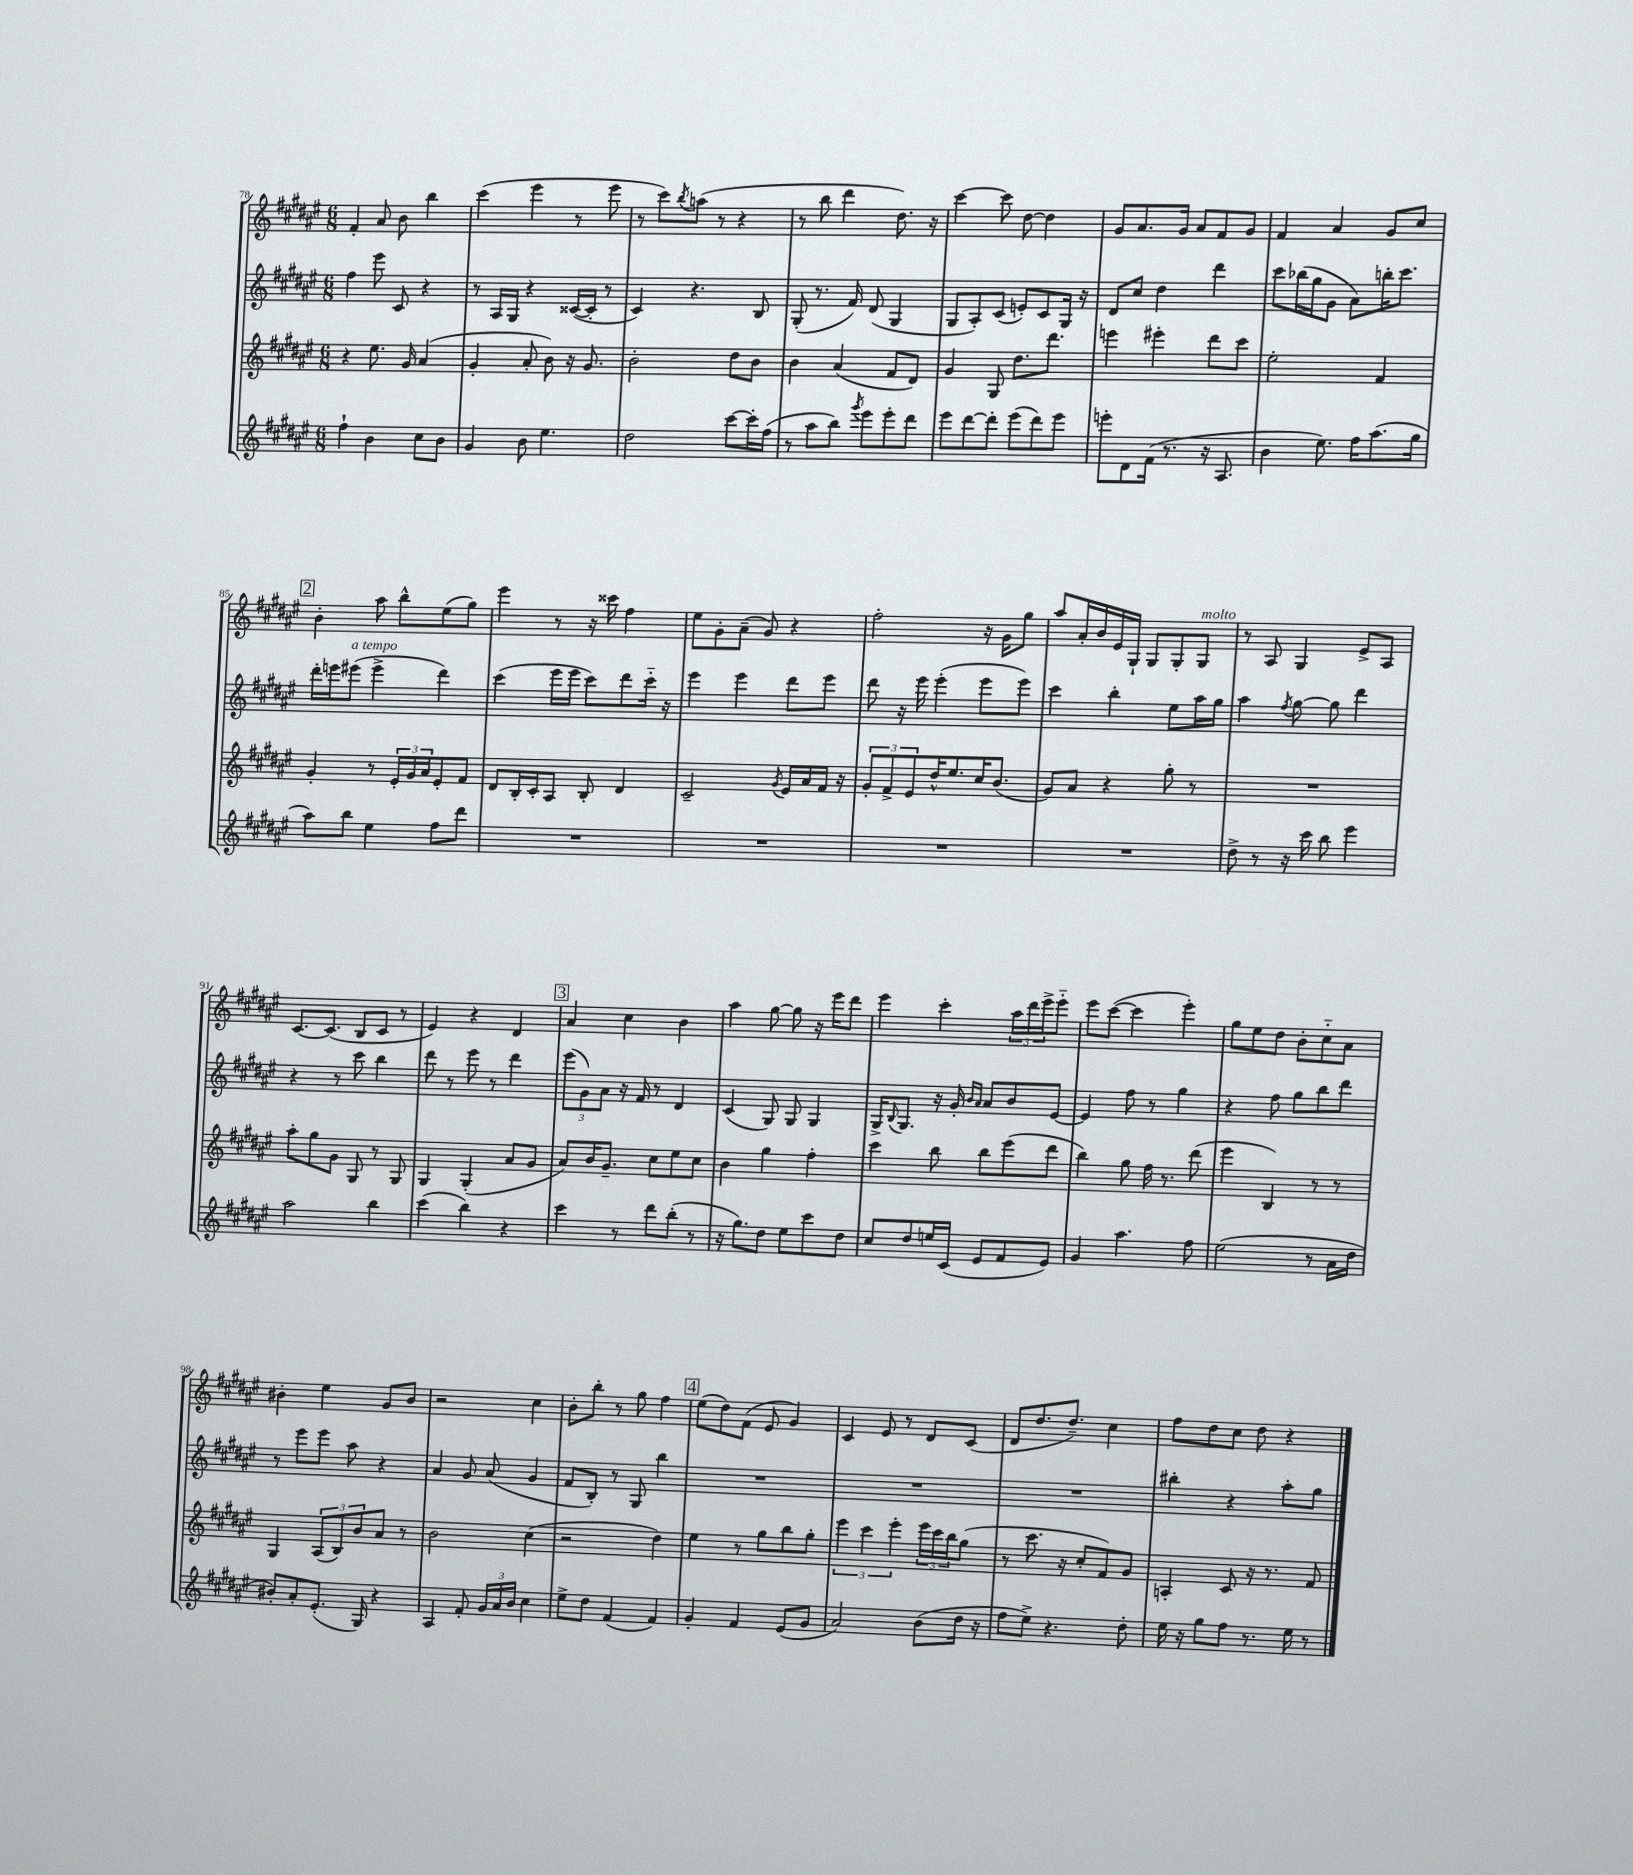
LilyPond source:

<<
\new StaffGroup <<
\new Staff = "s0" {
    \clef treble \key fis \major \numericTimeSignature \time 6/8
    fis'4-. ais'8 b'8 b''4 |
    cis'''4( eis'''4 r8 eis'''8 |
    r8 cis'''8) \acciaccatura { b''8 } a''8( r8 r4 |
    r8 b''8 dis'''4 dis''8.) r16 |
    cis'''4~ cis'''8 dis''8~ dis''4 |
    gis'8 ais'8. gis'16 ais'8 fis'8 gis'8 |
    fis'4 ais'4 gis'8 cis''8 |
    \mark \markup { \box "2" } b'4-. ais''8 b''8-^ eis''8( gis''8) |
    eis'''4 r8 r16 cisis'''16 fis''4 |
    eis''8 gis'8-. ais'8--( gis'8) r4 |
    fis''2-. r16 gis'16 gis''8 |
    ais''8 ais'16-. b'16 eis'16 gis16-! gis8 gis8-. gis8^\markup { \italic "molto" } |
    r8 ais8 gis4 eis'8-> ais8 |
    cis'8.~ cis'8.( b8 cis'8 r8 |
    eis'4) r4 dis'4 |
    \mark \markup { \box "3" } ais'4 cis''4 b'4 |
    ais''4 gis''8~ gis''8 r16 eis'''16 dis'''8 |
    eis'''4 cis'''4-. \tuplet 3/2 { ais''16 dis'''16 eis'''16-> } eis'''8-_ |
    eis'''8 cis'''8~( cis'''4 eis'''4-.) |
    gis''8 eis''8 dis''8 b'8-. cis''8-_ ais'8 |
    bis'4-. eis''4 gis'8 bis'8 |
    r2 cis''4 |
    b'8-. b''8-. r8 gis''8 fis''4 |
    \mark \markup { \box "4" } eis''8( dis''8) fis'8( eis'8 gis'4) |
    cis'4 eis'8 r8 dis'8 cis'8( |
    dis'8 dis''8. dis''8.--) cis''4 |
    fis''8 dis''8 cis''8 dis''8 r4 \bar "|." |
}
\new Staff = "s1" {
    \clef treble \key fis \major \numericTimeSignature \time 6/8
    fis''4 eis'''8 cis'8 r4 |
    r8 ais16 gis16 r4 cisis'16~( cisis'16-. r8 |
    cis'4) r4. b8 |
    gis8-.( r8. fis'16) dis'8( gis4 |
    gis8 ais8-.) cis'8( e'8-.) cis'8 gis16 r16 |
    dis'8 cis''8 dis''4 dis'''4 |
    cis'''8 bes''16( gis''16 gis'8 ais'8) b''16-. cis'''8. |
    \mark \markup { \box "2" } dis'''16-. e'''16 eis'''8^\markup { \italic "a tempo" }( eis'''4-> dis'''4) |
    cis'''4( eis'''16 eis'''16 cis'''8) dis'''8 cis'''16-_ r16 |
    eis'''4 eis'''4 dis'''8 eis'''8 |
    dis'''8 r16 eis'''16 eis'''4-.( eis'''8 eis'''8) |
    cis'''4 b''4-. eis''8 ais''16 gis''16 |
    ais''4 \acciaccatura { fis''8 } gis''8~ gis''8 dis'''4 |
    r4 r8 cis'''8 b''4 |
    dis'''8 r8 eis'''8 r8 dis'''4 |
    \mark \markup { \box "3" } \tuplet 3/2 { eis'''8( gis'8) ais'8 } r16 fis'16 r8 dis'4 |
    cis'4( gis8) gis8 gis4 |
    gis16-> \appoggiatura { b8 } gis8. r16 gis'16-. \grace { b'16 ais'16 } ais'8 b'8 eis'8~ |
    eis'4 fis''8 r8 gis''4 |
    r4 fis''8 gis''8 b''8 dis'''8 |
    r8 eis'''8 eis'''8 ais''8 r4 |
    ais'4 gis'8 ais'8( gis'4 |
    fis'8 b8-.) r8 gis8 b''4 |
    \mark \markup { \box "4" } R2. |
    R2. |
    R2. |
    bis''4-. r4 ais''8-. gis''8 \bar "|." |
}
\new Staff = "s2" {
    \clef treble \key fis \major \numericTimeSignature \time 6/8
    r4 eis''8. gis'16 ais'4( |
    gis'4-. ais'8-. b'8) r16 gis'8. |
    b'2-. dis''8 b'8 |
    b'4 ais'4( fis'8 dis'8) |
    gis'4 gis8 dis''8. dis'''8. |
    e'''4 eis'''4-. dis'''8 cis'''8 |
    eis''2-. fis'4 |
    \mark \markup { \box "2" } gis'4-. r8 \tuplet 3/2 { eis'16-. gis'16 ais'16 } eis'8-. fis'8 |
    dis'8 b16-. cis'16-. ais8 b8-. dis'4 |
    cis'2-- \acciaccatura { gis'8 } eis'16 ais'16 fis'16 r16 |
    \tuplet 3/2 { gis'8-. fis'8-> eis'8 } dis''16-^ eis''8. cis''16 b'8.( |
    gis'8) ais'8 r4 gis''8-. r8 |
    R2. |
    ais''8-. gis''8 gis'8 gis8 r8 gis8 |
    gis4 gis4-.( ais'8 gis'8 |
    \mark \markup { \box "3" } ais'8) b'16 gis'8.-- cis''8 eis''8 cis''8 |
    b'4 gis''4 fis''4-. |
    cis'''4 b''8 b''8 eis'''8( dis'''8 |
    b''4) gis''8 fis''16 r8. dis'''8( |
    eis'''4 b4) r8 r8 |
    gis4 \tuplet 3/2 { ais8( b8) b'8 } ais'8 r8 |
    b'2 cis''4( |
    r2 dis''4) |
    \mark \markup { \box "4" } eis''4 r8 gis''8 b''8 gis''8-. |
    \tuplet 3/2 { eis'''4 cis'''4 eis'''4-. } \tuplet 3/2 { eis'''16 cis'''16 b''16 } gis''8( |
    r8 cis'''8. r16 cis''8-. fis'8) gis'8 |
    a4-. cis'8 r16 r8. fis'8 \bar "|." |
}
\new Staff = "s3" {
    \clef treble \key fis \major \numericTimeSignature \time 6/8
    fis''4-! b'4 cis''8 b'8 |
    gis'4 b'8 eis''4. |
    dis''2 cis'''8~ cis'''16-. fis''16( |
    r8 ais''8 b''8) \acciaccatura { gis'''8 } eis'''8 eis'''8-. dis'''8 |
    eis'''8 dis'''8~ dis'''8-. eis'''8( dis'''8) eis'''8 |
    e'''8-. dis'8 fis'16( r8. r16 ais8. |
    b'4 eis''8.) fis''16 ais''8.( gis''16 |
    \mark \markup { \box "2" } ais''8) b''8 eis''4 fis''8 dis'''8 |
    R2. |
    R2. |
    R2. |
    R2. |
    dis''8-> r8 r16 cis'''16 b''8 eis'''4 |
    ais''2 b''4 |
    cis'''4( b''4) r4 |
    \mark \markup { \box "3" } cis'''4 r8 dis'''8 b''8-.( r8 |
    r16 gis''8.) dis''8 eis''8 cis'''8 dis''8 |
    cis''8 dis''8 e''16 cis'16( eis'8 fis'8 eis'8) |
    gis'4 ais''4. fis''8 |
    eis''2( r8 ais'16 dis''16 |
    bis'8-.) ais'8-. eis'8.-.( gis16) r4 |
    ais4 fis'8-. \tuplet 3/2 { gis'16 ais'16 b'16 } cis''4 |
    eis''8-> dis''8 fis'4( fis'4) |
    \mark \markup { \box "4" } gis'4-. fis'4 eis'8( gis'8 |
    ais'2) b'8( dis''16 r16 |
    fis''8 eis''8->) r4. dis''8-. |
    eis''16 r16 gis''8 fis''8 r8. eis''16 r8 \bar "|." |
}
>>
>>
\layout { \context { \Score currentBarNumber = #78 } }
